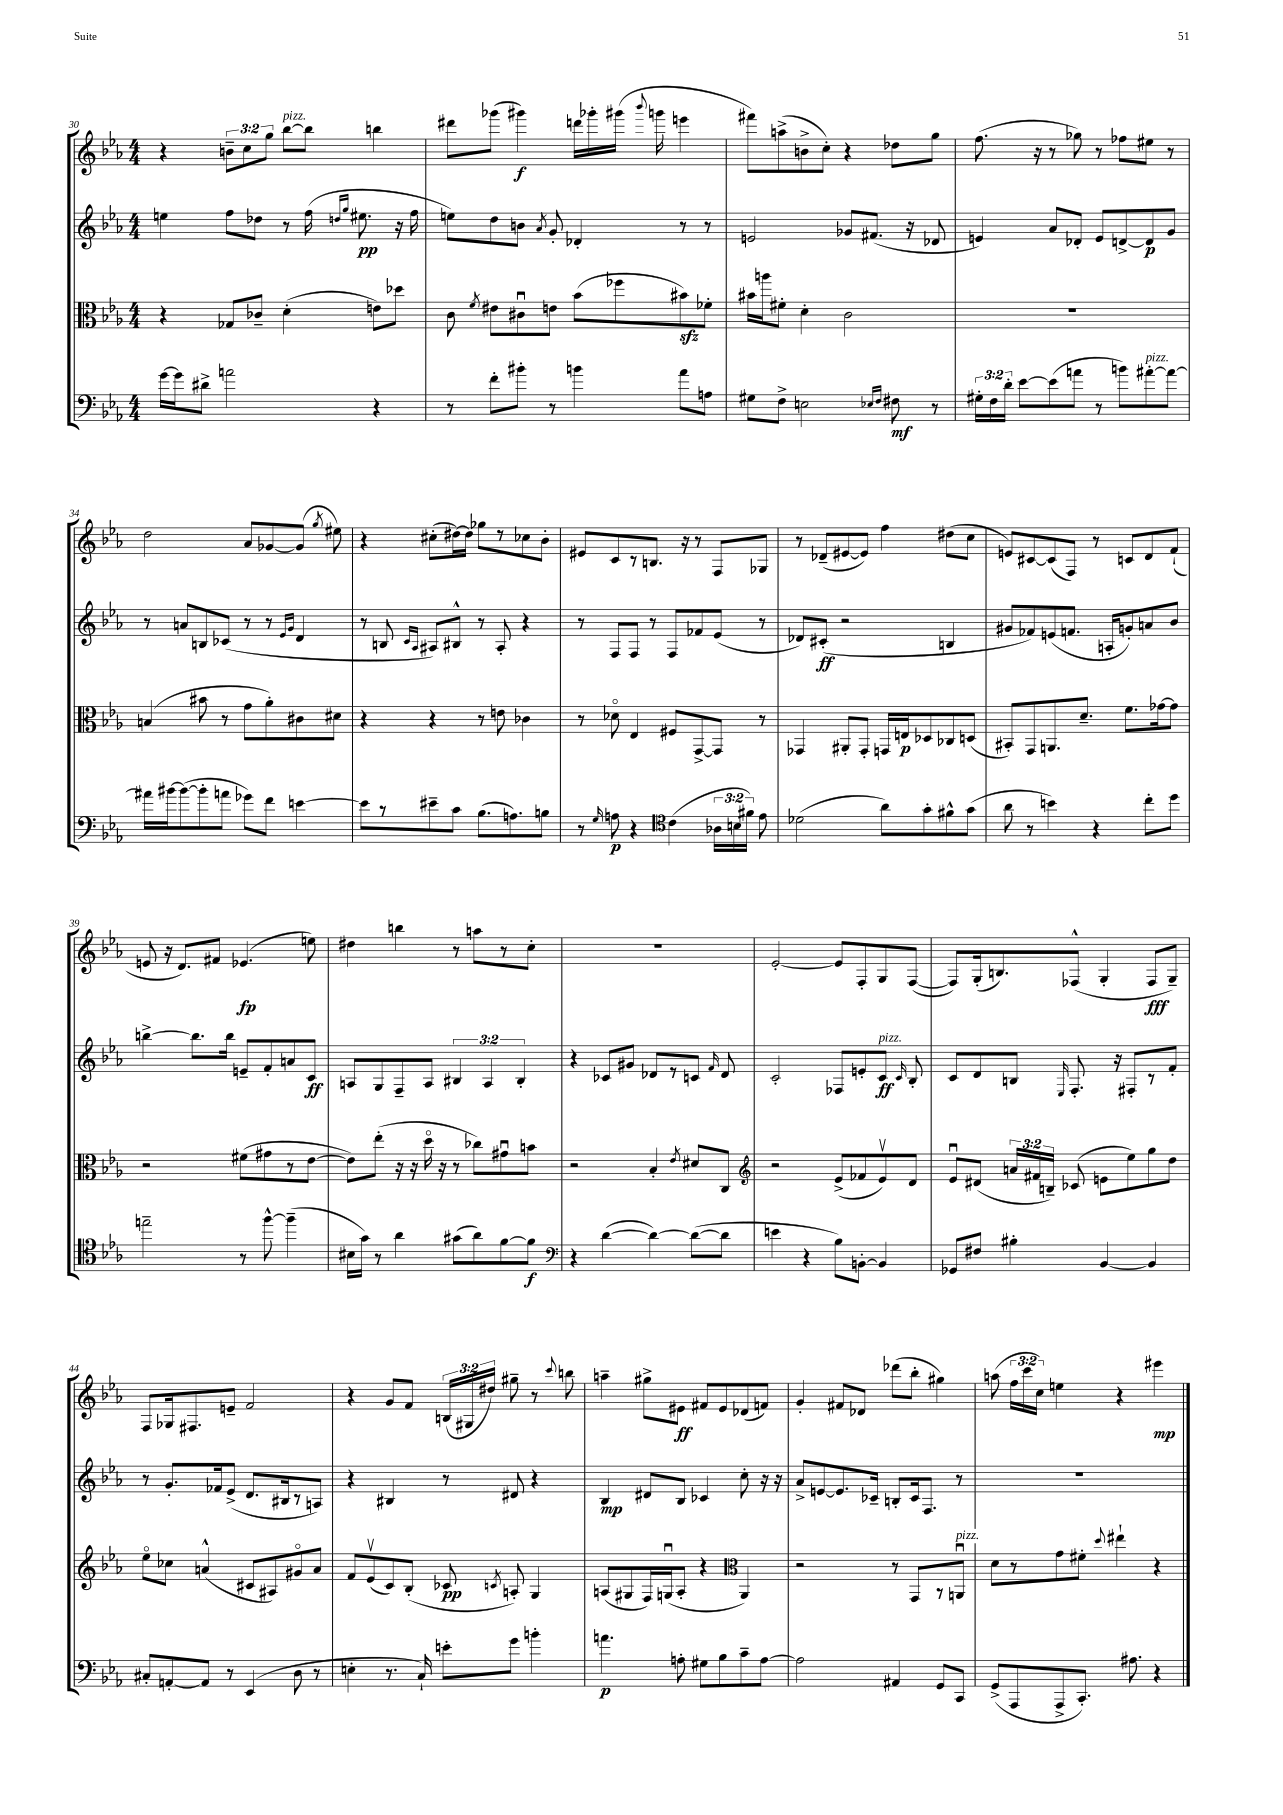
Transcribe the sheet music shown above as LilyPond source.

<<
\new StaffGroup <<
\new Staff = "s0" {
    \clef treble \key ees \major \numericTimeSignature \time 4/4 \override Staff.TupletNumber.text = #tuplet-number::calc-fraction-text
    \autoBeamOff r4 \tuplet 3/2 { b'8[-- c''8 g''8] } bes''8[~^\markup { \italic "pizz." } bes''8] b''4 |
    dis'''8[ ges'''8]( gis'''4\f) d'''16[ ges'''16-. gis'''16]( \appoggiatura { bes'''8 } g'''16 e'''4 |
    fis'''8[) a''8->( b'8-> c''8]-.) r4 des''8[ g''8] |
    f''8.( r16 r8 ges''8) r8 fes''8[ eis''8] r8 |
    d''2 aes'8[ ges'8~ ges'8]( \acciaccatura { g''8 } eis''8) |
    r4 cis''8[-.( dis''16~) dis''16] ges''8[ r8 ces''8 bes'8]-. |
    eis'8[ c'8 r8 b8.] r16 r8 f8[ ges8] |
    r8 des'8[--( eis'8~ eis'8]) f''4 dis''8[( c''8] |
    e'8[) cis'8~ cis'8( f8]) r8 c'8[ d'8 f'8]-!( |
    e'8 r16 d'8.[) fis'8] ees'4.\fp( e''8) |
    dis''4 b''4 r8 a''8[ r8 c''8]-. |
    R1 |
    ees'2~-. ees'8[ f8-. g8 f8]~( |
    f8[) g16-.( b8.) fes8]-^( g4-. fes8[\fff g8]--) |
    f8[ ges16 fis8. e'8]-- f'2 |
    r4 g'8[ f'8] \tuplet 3/2 { b16[( gis16 dis''16]) } gis''8-- r8 \appoggiatura { c'''8 } b''8 |
    a''4-- gis''8[-> eis'8]\ff fis'8[ eis'8 des'8( f'8]) |
    g'4-. fis'8[ des'8] des'''8[( bes''8]-. gis''4) |
    a''8( \tuplet 3/2 { f''16[ c'''16 c''16]) } e''4 r4 eis'''4\mp \bar "|." |
}
\new Staff = "s1" {
    \clef treble \key ees \major \numericTimeSignature \time 4/4 \override Staff.TupletNumber.text = #tuplet-number::calc-fraction-text
    \autoBeamOff e''4 f''8[ des''8] r8 f''16( \grace { d''16[ g''16] } eis''8.\pp r16 f''16 |
    e''8[) d''8 b'8] \acciaccatura { aes'8 } g'8-. des'4-. r8 r8 |
    e'2 ges'8[ fis'8.]( r16 des'8 |
    e'4) aes'8[ des'8]-. e'8[ d'8~-> d'8\p g'8] |
    r8 a'8[ b8 ces'8]( r8 r8 \grace { ees'16[ g'16] } d'4 |
    r8 b8 \grace { c'16[ aes16] } ais8[) bis8]-^ r8 ais8-. r4 |
    r8 f8[ f8] r8 f8[ fes'8 ees'8]( r8 |
    des'8[) cis'8]-.\ff( r2 b4 |
    gis'8[ fes'8) e'8( f'8.] a16[-. g'8-.) a'8 bes'8] |
    b''4~-> b''8.[ b''16] e'8[-- f'8-. a'8 c'8]\ff |
    a8[ g8 f8-- a8] \tuplet 3/2 { bis4 a4 bis4-. } |
    r4 ces'8[ gis'8] des'8[ r8 c'8] \grace { f'16 } des'8 |
    c'2-. fes8[ e'8-. c'8]\ff^\markup { \italic "pizz." } \grace { c'16 } bes8-. |
    c'8[ d'8 b8] \grace { ees16 } f8.-. r16 fis8[-. r8 f'8]-. |
    r8 g'8.[-. fes'16 ees'8]->( d'8.[ bis16 r8 a8]) |
    r4 bis4 r8 dis'8 r4 |
    bes4\mp dis'8[ bes8] ces'4 c''8-. r16 r16 |
    aes'8[-> e'8~ e'8. ces'16]-- b8[-. ces'16 f8.] r8 |
    R1 \bar "|." |
}
\new Staff = "s2" {
    \clef alto \key ees \major \numericTimeSignature \time 4/4 \override Staff.TupletNumber.text = #tuplet-number::calc-fraction-text
    \autoBeamOff r4 ges8[ ces'8]-- d'4-.( e'8[) des''8] |
    c'8 \acciaccatura { f'8 } eis'8[ cis'8\downbow e'8] bes'8[( fes''8 bis'8\sfz) fes'8]-. |
    bis'16[ a''16 fis'8]-. d'4-. c'2 |
    R1 |
    b4( bis'8 r8 g'8[ aes'8-.) cis'8 dis'8] |
    r4 r4 r8 e'8 ces'4 |
    r8 des'8\flageolet ees4 fis8[ g,8~-> g,8] r8 |
    ges,4 ais,8[-. ges,8]-. g,16[ e16\p des8 ces8 d8]( |
    bis,8[-.) g,8 a,8. d'8.]-- f'8.[ ges'16~ ges'8] |
    r2 fis'8[( gis'8 r8 ees'8]~ |
    ees'8[) ees''8]-.( r16 r16 d''16\flageolet r16 r8 ces''8[) gis'8\downbow b'8] |
    r2 bes4-. \acciaccatura { ees'8 } dis'8[ c8] |
    \clef treble r2 ees'8[->( fes'8 ees'8\upbow) d'8] |
    ees'8[\downbow dis'8]( \tuplet 3/2 { a'16[ fis'16 b16]--) } ces'8( e'8[ ees''8) g''8 d''8] |
    ees''8[\flageolet ces''8] a'4-^( cis'8[ ais8) gis'8\flageolet a'8] |
    f'8[ ees'8\upbow( c'8) bes8]-.( ces'8\pp \acciaccatura { c'8 } a8-.) g4 |
    a8[( gis8 f16) g16\downbow( a8]-. r4 \clef alto aes,4) |
    r2 r8 g,8[ r8 a,8]\downbow^\markup { \italic "pizz." } |
    d'8[ r8 g'8 fis'8]-. \appoggiatura { d''8 } eis''4-! r4 \bar "|." |
}
\new Staff = "s3" {
    \clef bass \key ees \major \numericTimeSignature \time 4/4 \override Staff.TupletNumber.text = #tuplet-number::calc-fraction-text
    \autoBeamOff g'16[~ g'16 dis'8]-> a'2 r4 |
    r8 f'8[-. bis'8]-. r8 b'4 aes'8[ a8] |
    gis8[ f8]-> e2 \grace { ees16[ f16] } fis8\mf r8 |
    \tuplet 3/2 { gis16[-. f16 d'16]-. } ees'8[~ ees'8( a'8] r8 b'8[) ais'8~-.^\markup { \italic "pizz." } ais'8]~ |
    ais'16[ bis'16~ bis'8~( bis'8-. a'8] ges'8[) f'8] e'4~ |
    e'8[ r8 eis'8-- c'8] bes8.[( a8.) b8] |
    r8 \grace { g16 } a8\p r4 \clef tenor c'4( \tuplet 3/2 { aes16[ b16 fis'16]) } ees'8 |
    des'2( aes'8[) g'8-. fis'8-^ g'8]( |
    aes'8 r8 b'4) r4 c''8[-. d''8] |
    e''2-- r8 f''8~-^ f''4--( |
    bis16[ g'16]) r8 aes'4 gis'8[( aes'8) f'8~ f'8]\f |
    \clef bass r4 d'4~( d'4~) d'8[~( d'8] |
    e'4 r4 bes8[) b,8]~-. b,4 |
    ges,8[ fis8] bis4-. bes,4~ bes,4 |
    cis8[-. a,8~-. a,8] r8 ees,4( d8 r8 |
    e4-. r8. c16-!) e'8[-. g'8] b'4-. |
    a'4.\p a8-. gis8[ bes8 c'8-- a8]~ |
    a2 ais,4 g,8[ c,8] |
    g,8[->( aes,,8 aes,,8-> c,8.]-.) ais8. r4 \bar "|." |
}
>>
>>
\layout { \context { \Score currentBarNumber = #30 } }
